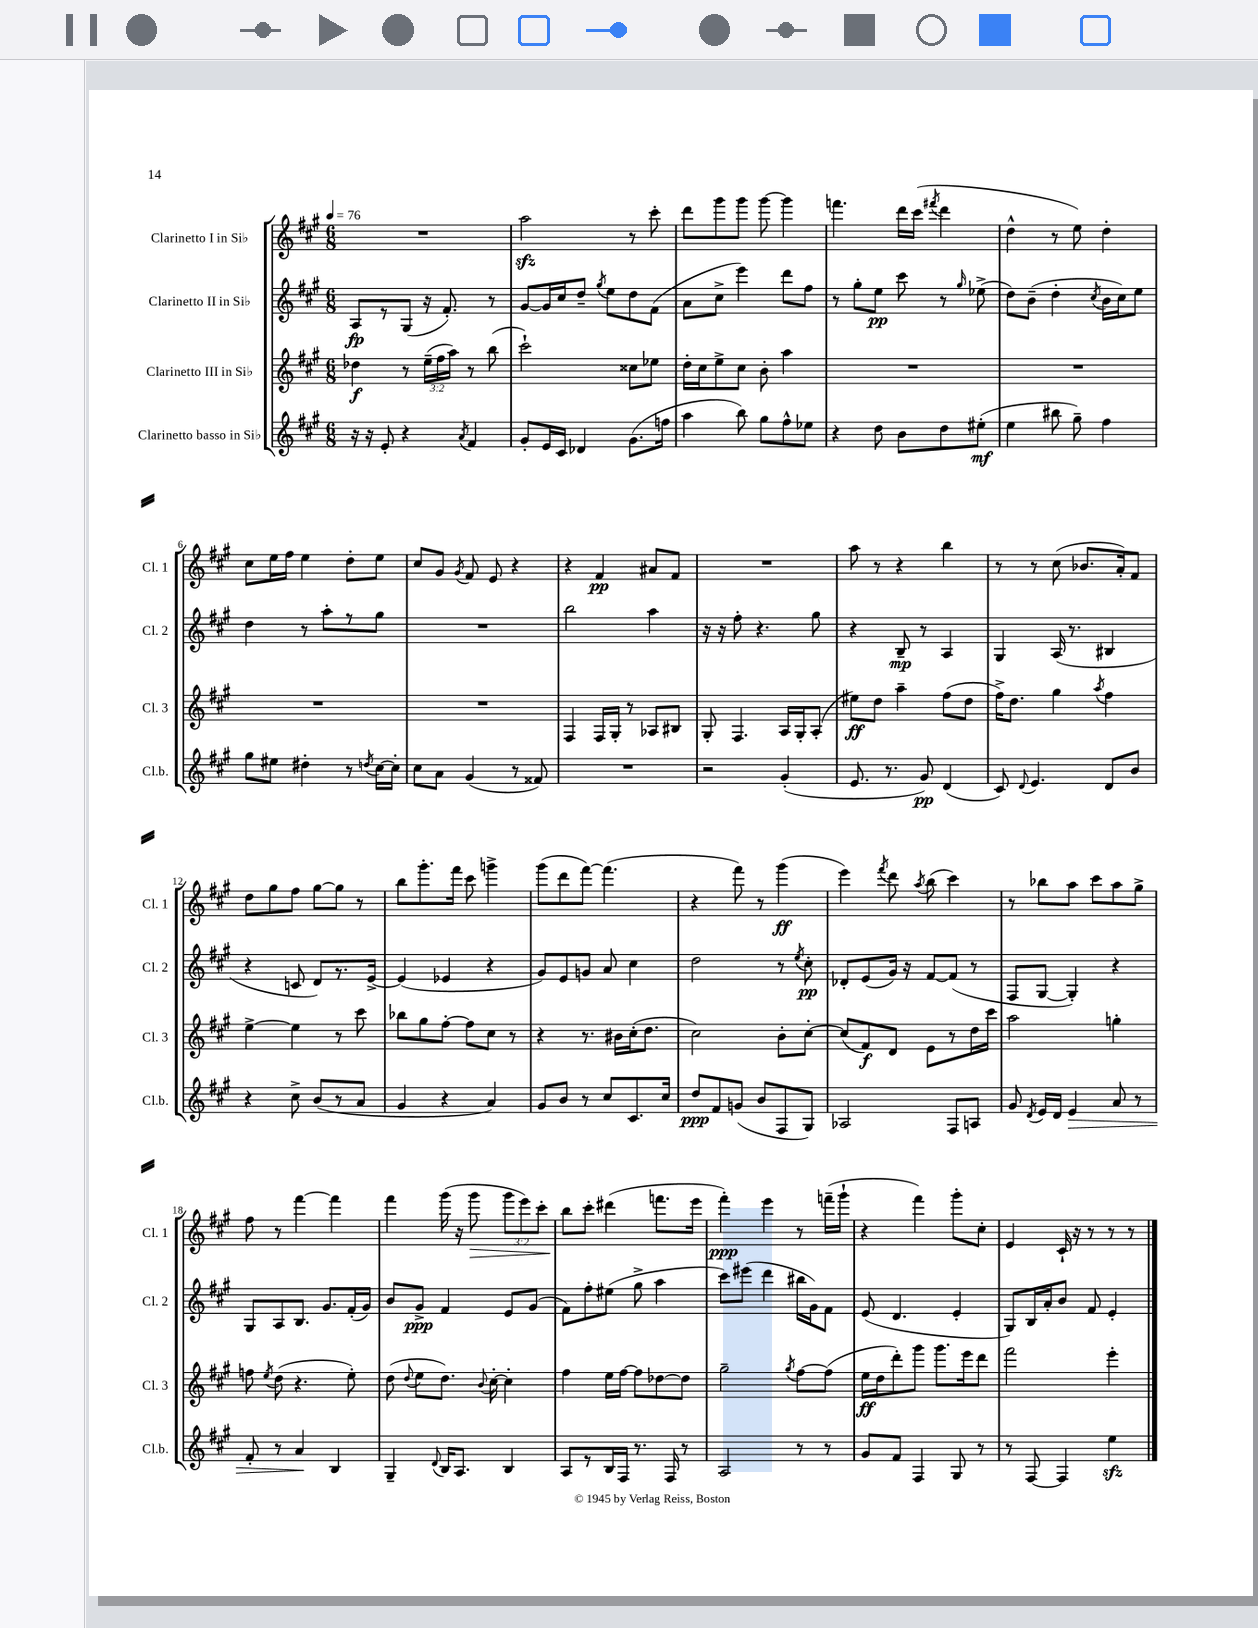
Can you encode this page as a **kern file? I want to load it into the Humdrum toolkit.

**kern	**kern	**kern	**kern
*staff4	*staff3	*staff2	*staff1
*clefG2	*clefG2	*clefG2	*clefG2
*k[f#c#g#]	*k[f#c#g#]	*k[f#c#g#]	*k[f#c#g#]
*M6/8	*M6/8	*M6/8	*M6/8
*MM76	*MM76	*MM76	*MM76
16r	4dd-	8A	2.r
16r	.	.	.
8e'	.	8r	.
4r	8r	(8G#	.
.	(24ee~	16r	.
.	24ff#	.	.
.	.	8.f#')	.
.	24aa)	.	.
8qa	.	.	.
4f#	8r	.	.
.	(8bb	8r	.
=	=	=	=
8g#'	2ccc#`)	[8g#	2aa
16e	.	16g#]	.
16c#	.	16cc#	.
4d-	.	8dd~	.
.	.	8qgg#	.
.	.	8ee	.
(8.g#	8cc##	8dd	8r
.	8ee-	(8f#	8ccc#'
16ff	.	.	.
=	=	=	=
4aa	16dd'	8a	8ddd
.	16cc#	.	.
.	8ee^	8cc#^	8ggg#
8bb)	8cc#	4eee)	8ggg#
8gg#	8b'	.	[8ggg#
8ff#^^	4aa	8ddd	4ggg#]
8ee-	.	8ff#	.
=	=	=	=
4r	2.r	8r	4.fff
.	.	8gg#'	.
8dd	.	8ee	.
8b	.	8ccc#	16ddd
.	.	.	(16ccc#
.	.	.	8qfff#
8dd	.	8r	4ddd
.	.	16qqgg#	.
(8ee#'	.	(8ee-^	.
=	=	=	=
4ee	2.r	8dd)	4dd^^
.	.	(8b~	.
8bb#	.	4dd'	8r
8gg#~)	.	.	8ee)
.	.	8qcc#	.
4ff#	.	16b	4dd'
.	.	16cc#)	.
.	.	8ee	.
=	=	=	=
8gg#	2.r	4dd	8cc#
8ee#	.	.	16ee
.	.	.	16ff#
4dd#'	.	8r	4ee
.	.	8aa'	.
8r	.	8r	8dd'
8qdd	.	.	.
[16cc#	.	8gg#	8ee
16cc#']	.	.	.
=	=	=	=
8cc#	2.r	2.r	8cc#
8a	.	.	8g#
.	.	.	8qg#
(4g#	.	.	8f#
.	.	.	8e
8r	.	.	4r
8f##)	.	.	.
=	=	=	=
2.r	4F#	2bb	4r
.	16F#	.	4f#
.	16G#'	.	.
.	8r	.	.
.	8A-	4aa	8a#
.	8B#	.	8f#
=	=	=	=
2r	8G#'	16r	2.r
.	.	16r	.
.	4.F#	8ff#'	.
.	.	4.r	.
(4g#'	16A	.	.
.	16G#'	.	.
.	(8A'	8gg#	.
=	=	=	=
8.e	8ee#)	4r	8aa
.	8dd	.	8r
8.r	.	.	.
.	4aa~	8B~	4r
8g#)	.	8r	.
(4d	(8ff#	4A	4bb
.	8dd	.	.
=	=	=	=
8c#)	16ff#^)	4G#	8r
.	8.dd	.	.
8qqd	.	.	.
4.e	.	.	8r
.	4gg#	(16A	(8cc#
.	.	8.r	.
.	.	.	8.b-
.	8qaa	.	.
8d	4ff#	4B#	.
.	.	.	16a')
8b	.	.	8f#
=	=	=	=
4r	[4ee^	4r	8dd
.	.	.	8gg#
8cc#^	4ee]	8c	8ff#
(8b	.	8d)	[8gg#
8r	8r	8.r	8gg#]
8a	8ccc#	.	8r
.	.	[16e^	.
=	=	=	=
4g#	8bb-	(4e]	8bb
.	8gg#	.	8.ggg#'
4r	[8ff#'	4e-	.
.	.	.	16fff#
.	8ff#]	.	8ccc#
4a)	8cc#	4r	4ggg^
.	8r	.	.
=	=	=	=
8g#	4r	8g#)	(8ggg#
8b	.	8e	8ddd
8r	8.r	8g	[8fff#)
8cc#	.	8a	(4.fff#]
.	16b#	.	.
8.c#	(16cc#'	4cc#	.
.	8.dd	.	.
16cc#	.	.	.
=	=	=	=
8dd	2cc#)	2dd	4r
8f#	.	.	.
(8g	.	.	8fff#)
8b	.	.	8r
8F#	8b'	8r	(4ggg#
.	.	8qee	.
8G#)	[8cc#'	8cc#'	.
=	=	=	=
2A-	(8cc#]	8d-'	4eee)
.	8f#)	(8e	.
.	.	.	8qfff#
.	8d	16g#)	8ddd
.	.	16r	.
.	.	.	8qaa
.	8e	[8f#	(8bb
8F#	8r	(8f#]	4ccc#)
8A	16dd	8r	.
.	16ccc#	.	.
=	=	=	=
8g#	2aa	8F#	8r
8qd	.	.	.
16e	.	[8G#	8bb-
16d	.	.	.
4e	.	4G#'])	8aa
.	.	.	8ccc#
8a	4gg'	4r	8aa
8r	.	.	8gg#^
=	=	=	=
8f#'	8ff	8G#	8ff#
.	8qee	.	.
8r	(8dd	8A	8r
4a	4.r	8.B	[4fff#
.	.	8.g#	.
4B	.	.	4fff#]
.	8ee')	(16f#'	.
.	.	16g#)	.
=	=	=	=
4G#~	(8dd	8b	4fff#
.	8qqdd	.	.
.	8ee	8g#^	.
8qqd	.	.	.
16B	8.dd)	4f#	(16ggg#
8.A	.	.	16r
.	.	.	8ggg#
.	8qqb	.	.
.	[16cc#'	.	.
4B	4cc#']	8e	12ggg#
.	.	.	12eee)
.	.	(8g#	.
.	.	.	12ccc#'
=	=	=	=
8A	4ff#	8f#)	8bb
8r	.	8ff#'	8ccc#'
16B	16ee	(8ee#	(4ddd#
16F#	[16ff#	.	.
8.r	8ff#]	8gg#^	.
.	[8dd-	4aa	8.fff
16F#	.	.	.
8r	8dd-]	.	.
.	.	.	16eee
=	=	=	=
2A	2gg#~	8ccc#)	4fff#')
.	.	(8eee#	.
.	.	4ddd	4eee
.	8qgg#	.	.
8r	[8ff#	16bb#	8r
.	.	16g#)	.
8r	(8ff#]	8f#	(16fff~
.	.	.	16ggg#`
=	=	=	=
8g#	16ee	(8e	4r
.	16dd	.	.
8f#	8ddd')	4.d	.
4F#	8ggg#	.	4fff#)
.	8.ggg#	.	.
8G#	.	4e'	8ggg#'
.	16eee	.	.
8r	8ddd	.	8cc#'
=	=	=	=
8r	2fff#	8G#)	4e
[8F#	.	16B	.
.	.	16a'	.
4F#]	.	8b	16c#`
.	.	.	16r
.	.	8f#	8r
4ee	4eee'	4e'	8r
.	.	.	8r
==	==	==	==
*-	*-	*-	*-
